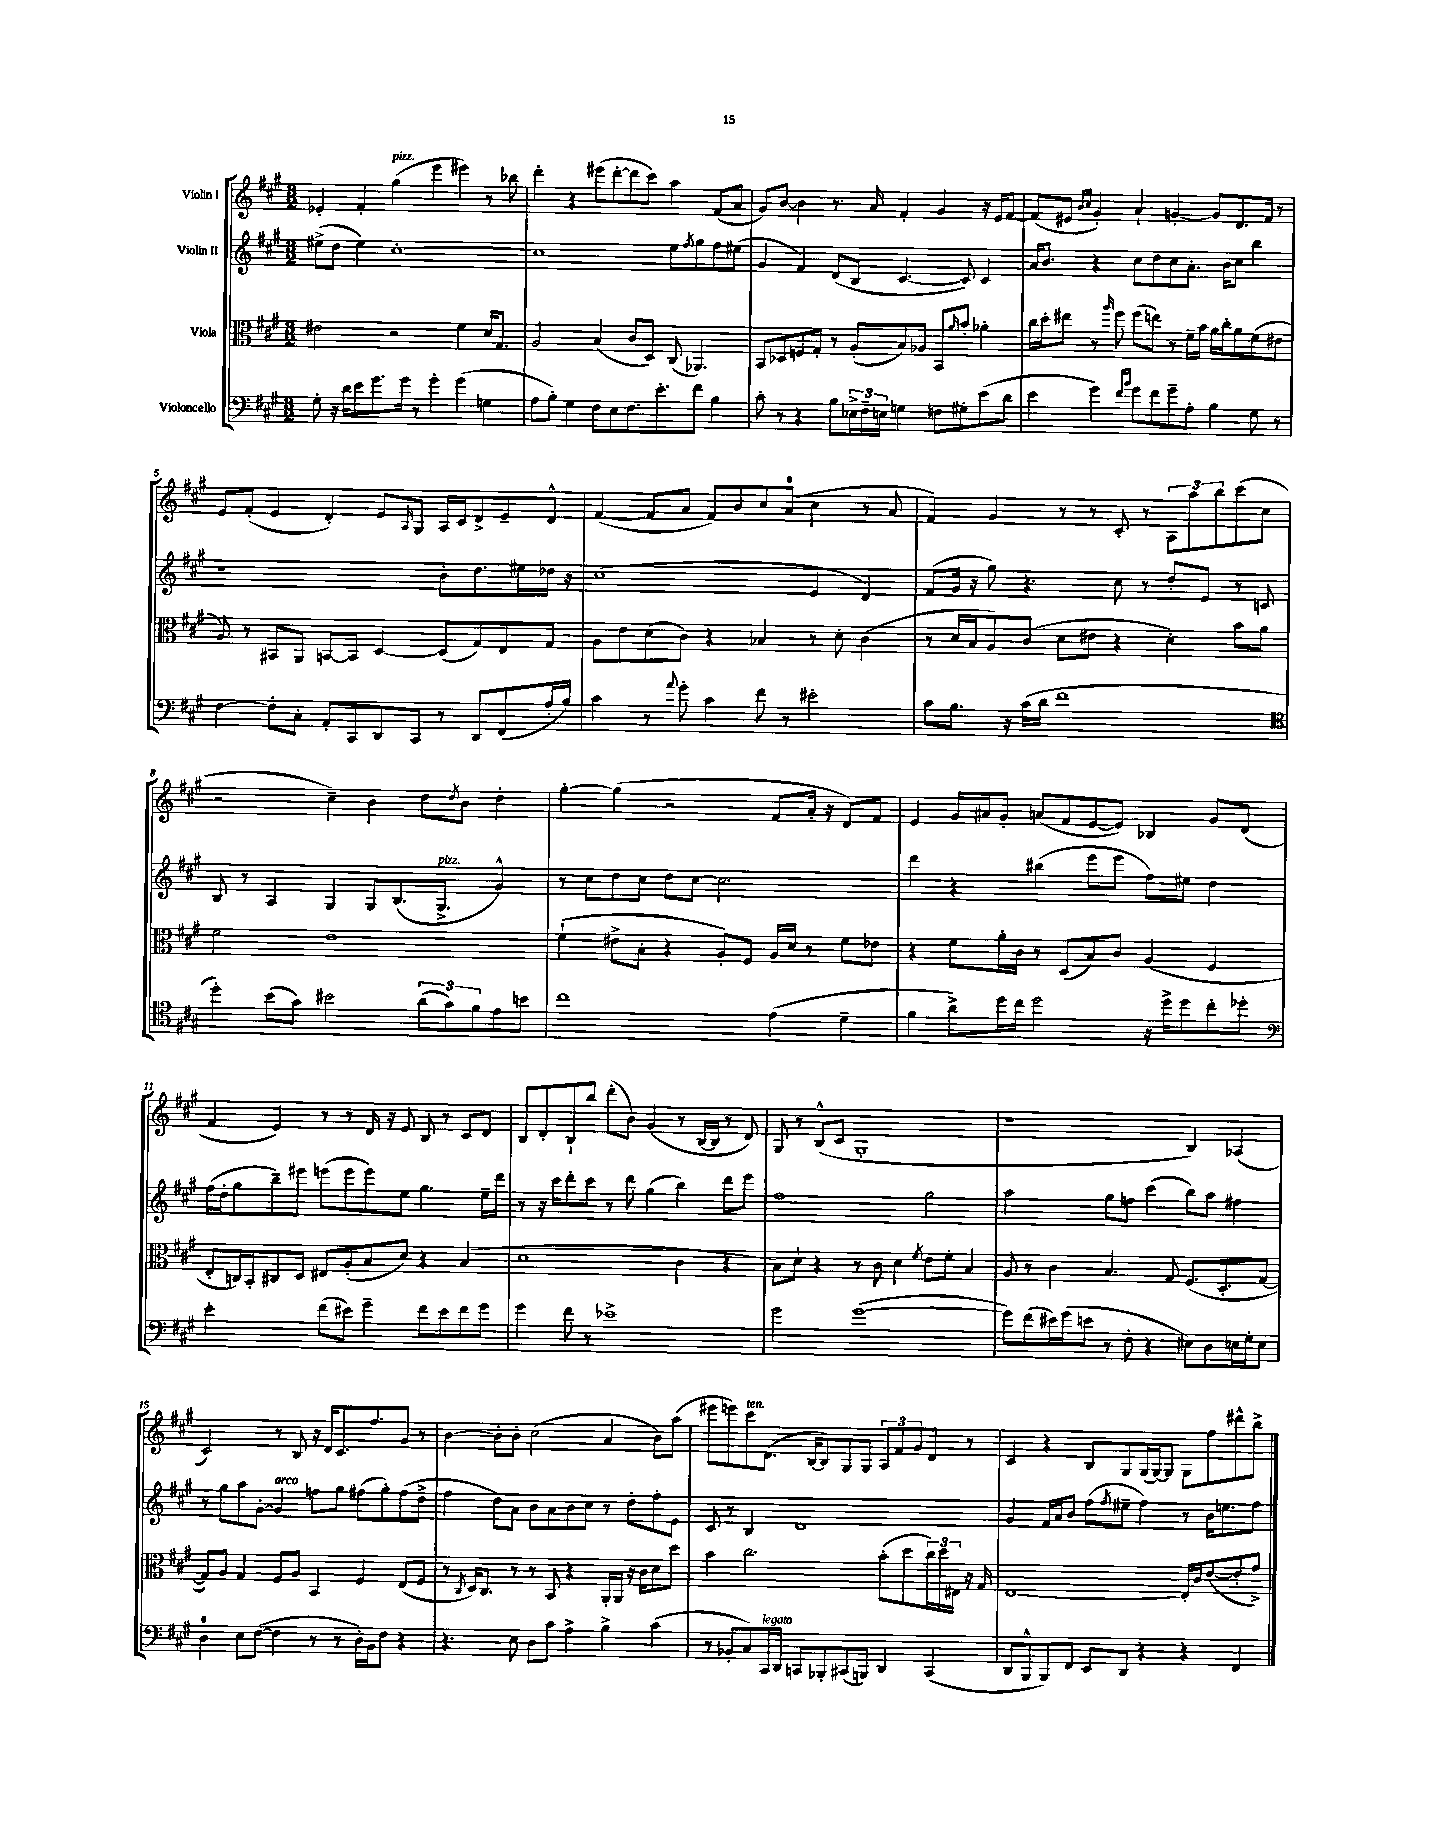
<<
\new StaffGroup <<
\new Staff = "s0" \with { instrumentName = "Violin I" } {
    \clef treble \key a \major \numericTimeSignature \time 3/2
    ees'4-. fis'4-. gis''4^\markup { \italic "pizz." }( e'''4 eis'''4) r8 bes''8 |
    d'''4-. r4 eis'''8( d'''8~-. d'''8 cis'''8) a''4 fis'8( a'8 |
    gis'8) b'8~ b'4 r8. a'16 fis'4-. gis'4 r16 e'16 fis'8~ |
    fis'8( eis'8 \grace { b'16 cis''16 } gis'4-.) a'4-! g'4~-. g'8 d'8. fis'16 r8 |
    e'8 fis'8-.( e'4 d'4-.) e'8 \grace { a16 } gis8 a16 cis'16 d'8-> e'8-- d'8-^ |
    fis'4~( fis'8 a'8 fis'8) b'8 cis''8 a'8-0( cis''4 r8 a'8 |
    fis'4) gis'4 r8 r8 cis'8-. r8 \tuplet 3/2 { a8 a''8 b''8 } cis'''8( cis''8 |
    r2 cis''4--) b'4 d''8 \acciaccatura { d''8 } b'8 d''4-. |
    gis''4~-. gis''4( r2 fis'8 a'16-. r16 d'8) fis'8 |
    e'4 gis'16 ais'16 gis'8-. a'8( fis'8 e'8~ e'8) bes4 gis'8 d'8( |
    fis'4 e'4) r8 r8 d'16 r16 e'8 b8 r8 cis'8 d'8 |
    b8 d'8-. b8-! b''8 d'''8-.( b'8) gis'4( r8 b16~ b16 r8 d'8) |
    gis8 r8 b8-^( cis'8 gis1-. |
    r1 b4) aes4( |
    cis'2) r8 b8 r16 d'16 cis'8. fis''8. gis'8 r8 |
    b'4~ b'8-. b'8-. cis''2( a'4 b'8) a''8( |
    eis'''8 e'''8) cis'''8^\markup { \italic "ten." } d'8.( b16~ b8) gis8 gis8 \tuplet 3/2 { a8 fis'8 gis'8 } d'8 r8 |
    cis'4 r4 b8 gis8 gis16( gis16~) gis8 gis8 fis''8 dis'''8-^ b''8-> \bar "|." |
}
\new Staff = "s1" \with { instrumentName = "Violin II" } {
    \clef treble \key a \major \numericTimeSignature \time 3/2
    eis''8->( d''8 eis''4) cis''1~-. |
    cis''1 e''8 \acciaccatura { fis''8 } gis''8 fis''8 eis''8( |
    gis'4 fis'4) d'8( b8 cis'4.~ cis'8) cis'4 |
    a'16 b'8. r4 cis''8 d''8 cis''8 a'8.-. b'16 cis''8 b''4 |
    r1 b'8-. d''8. eis''16 des''16 r16 |
    cis''1( e'4 d'4) |
    fis'8( gis'16 r16 gis''8) r4. cis''8 r8 d''8-. e'8 r8 c'8 |
    b8 r8 a4 gis4 gis8 b8.( gis8.->^\markup { \italic "pizz." } gis'4-^) |
    r8 cis''8 d''8 cis''8 d''8 cis''8~ cis''2. |
    d'''4 r4 bis''4( e'''8 e'''8 fis''8) eis''8 d''4 |
    fis''16( d''16-. gis''8 b''8--) eis'''8 e'''8( e'''8 e'''8) e''8 gis''4. e''16-- d'''16 |
    r8 r16 cis'''16 d'''8-. cis'''8 r8 d'''8 gis''4( b''4) d'''8 e'''8 |
    fis''1 gis''2 |
    a''2 gis''8 f''8 cis'''4( b''8) a''8 fis''4 |
    r8 gis''8 a''8 gis'8~-. gis'4^\markup { \italic "arco" } f''8 gis''8 fis''8( gis''8-.) fis''8( d''8-> |
    fis''4 d''8) a'8 b'8 a'8 b'8 cis''8 r8 d''8-. fis''8-. e'8 |
    cis'8 r8 b4 d'1 |
    gis'4 fis'16 a'16 b'8 fis''8( \acciaccatura { fis''8 } eis''8-- fis''4) r8 b'16 e''8. fis''8 \bar "|." |
}
\new Staff = "s2" \with { instrumentName = "Viola" } {
    \clef alto \key a \major \numericTimeSignature \time 3/2
    eis'2 r2 fis'4 d'16 gis8. |
    a2 b4( cis'8 d8) cis8( aes,4.) |
    b,8 des8 f8 gis8-. r8 a8-.( b8) aes8 b,8 \grace { a'16 } b'8-. aes'4-. |
    cis''16 d''16-. eis''8 r8 \grace { a''16 } fis''8 fis''8( e''8) r8 fis'16-- b'16 a'16 cis''16-. a'8 fis'8( eis'8 |
    a8) r8 bis,8 a,8 b,8~ b,8 d4~ d8( gis8) e8 gis8 |
    a8 e'8 d'8( cis'8) r4 bes4 r8 d'8-. cis'4( |
    r8 d'16 b16 a8) cis'8( d'8 eis'8 r4 d'4-.) b'8 a'8 |
    fis'2 e'1 |
    fis'4-!( eis'8-> b8-. r4 a8-.) fis8 a16 d'16 r8 fis'8 ees'8 |
    r4 fis'8 a'16-. cis'16 r8 d8( b8) cis'8 a4( fis4 |
    e8-. c16) b,16-. cis8 d8 eis8 a8-.( b8 d'8) r4 b4( |
    d'1 cis'4 r4 |
    b8) d'8-! r4 r8 cis'8 d'4 \acciaccatura { fis'8 } e'8 fis'8-. b4 |
    a8 r8 cis'4 b4. gis8 fis8.( d8.-. gis8~ |
    gis8) a8 gis4 fis8 a8 b,4 fis4 e8( fis8 |
    r8 \acciaccatura { cis8 } d16) cis8. r8 r8 b,8 r4 a,16-. a,16 r16 cis'16 d'8 d''8 |
    b'4 cis''2. b'8-.( d''8 \tuplet 3/2 { cis''16) d''16 eis16 } r16 gis16 |
    e1~ e16-. cis'16 e'8~( e'8-. gis'8->) \bar "|." |
}
\new Staff = "s3" \with { instrumentName = "Violoncello" } {
    \clef bass \key a \major \numericTimeSignature \time 3/2
    gis8-. r16 d'16 e'8 gis'8. gis'16 r8 gis'4-. gis'4( g4 |
    a8 b8-.) gis4 fis8 e8 fis8. e'8.-. fis'8 b4 |
    cis'8-. r8 r4 b8 \tuplet 3/2 { ees16-> fis16-- e16 } g4 f8 gis8-. e'8( d'8 |
    e'4 gis'4) \grace { fis'16 b'16 } gis'8 fis'8 gis'8-- a8-. b4 gis8 r8 |
    fis4~ fis8-. cis8-. a,8-. cis,8 d,8 cis,8 r8 d,8 fis,8( a16-. b16) |
    cis'4 r8 \appoggiatura { a'8 } gis'8-. cis'4 fis'8 r8 eis'2-. |
    cis'8 b8. r16 cis'16( d'16 fis'1 |
    \clef tenor d''4-.) b'8( gis'8) bis'2 \tuplet 3/2 { a'8( gis'8) fis'8 } e'8 b'8 |
    cis''1 e'4( d'4-- |
    fis'4 a'8->) d''16 cis''16 d''2 r16 d''16-> d''8 cis''8-. des''8-. |
    \clef bass e'2-. fis'8( eis'8) gis'4-- fis'8 eis'8 fis'8 gis'8 |
    gis'4 fis'8 r8 ees'1-> |
    gis'2 gis'1~( |
    gis'8) fis'8( eis'16) gis'16( e'8 r8 fis8-. r4 eis8) d8 e16 gis16-. e8 |
    d4-0 e8 fis8~( fis4 r8 r8 d16-.) b,16 fis8 r4 |
    r4. e8 d8 cis'8 a4-> b4-> cis'4( |
    r8 bes,8-. cis8) cis,16^\markup { \italic "legato" } d,16 c,8 bes,,8-. cis,8( b,,8) d,4 cis,4( |
    d,8 b,,8-^ b,,8) fis,8 e,8 d,8 r4 r4 fis,4 \bar "|." |
}
>>
>>
